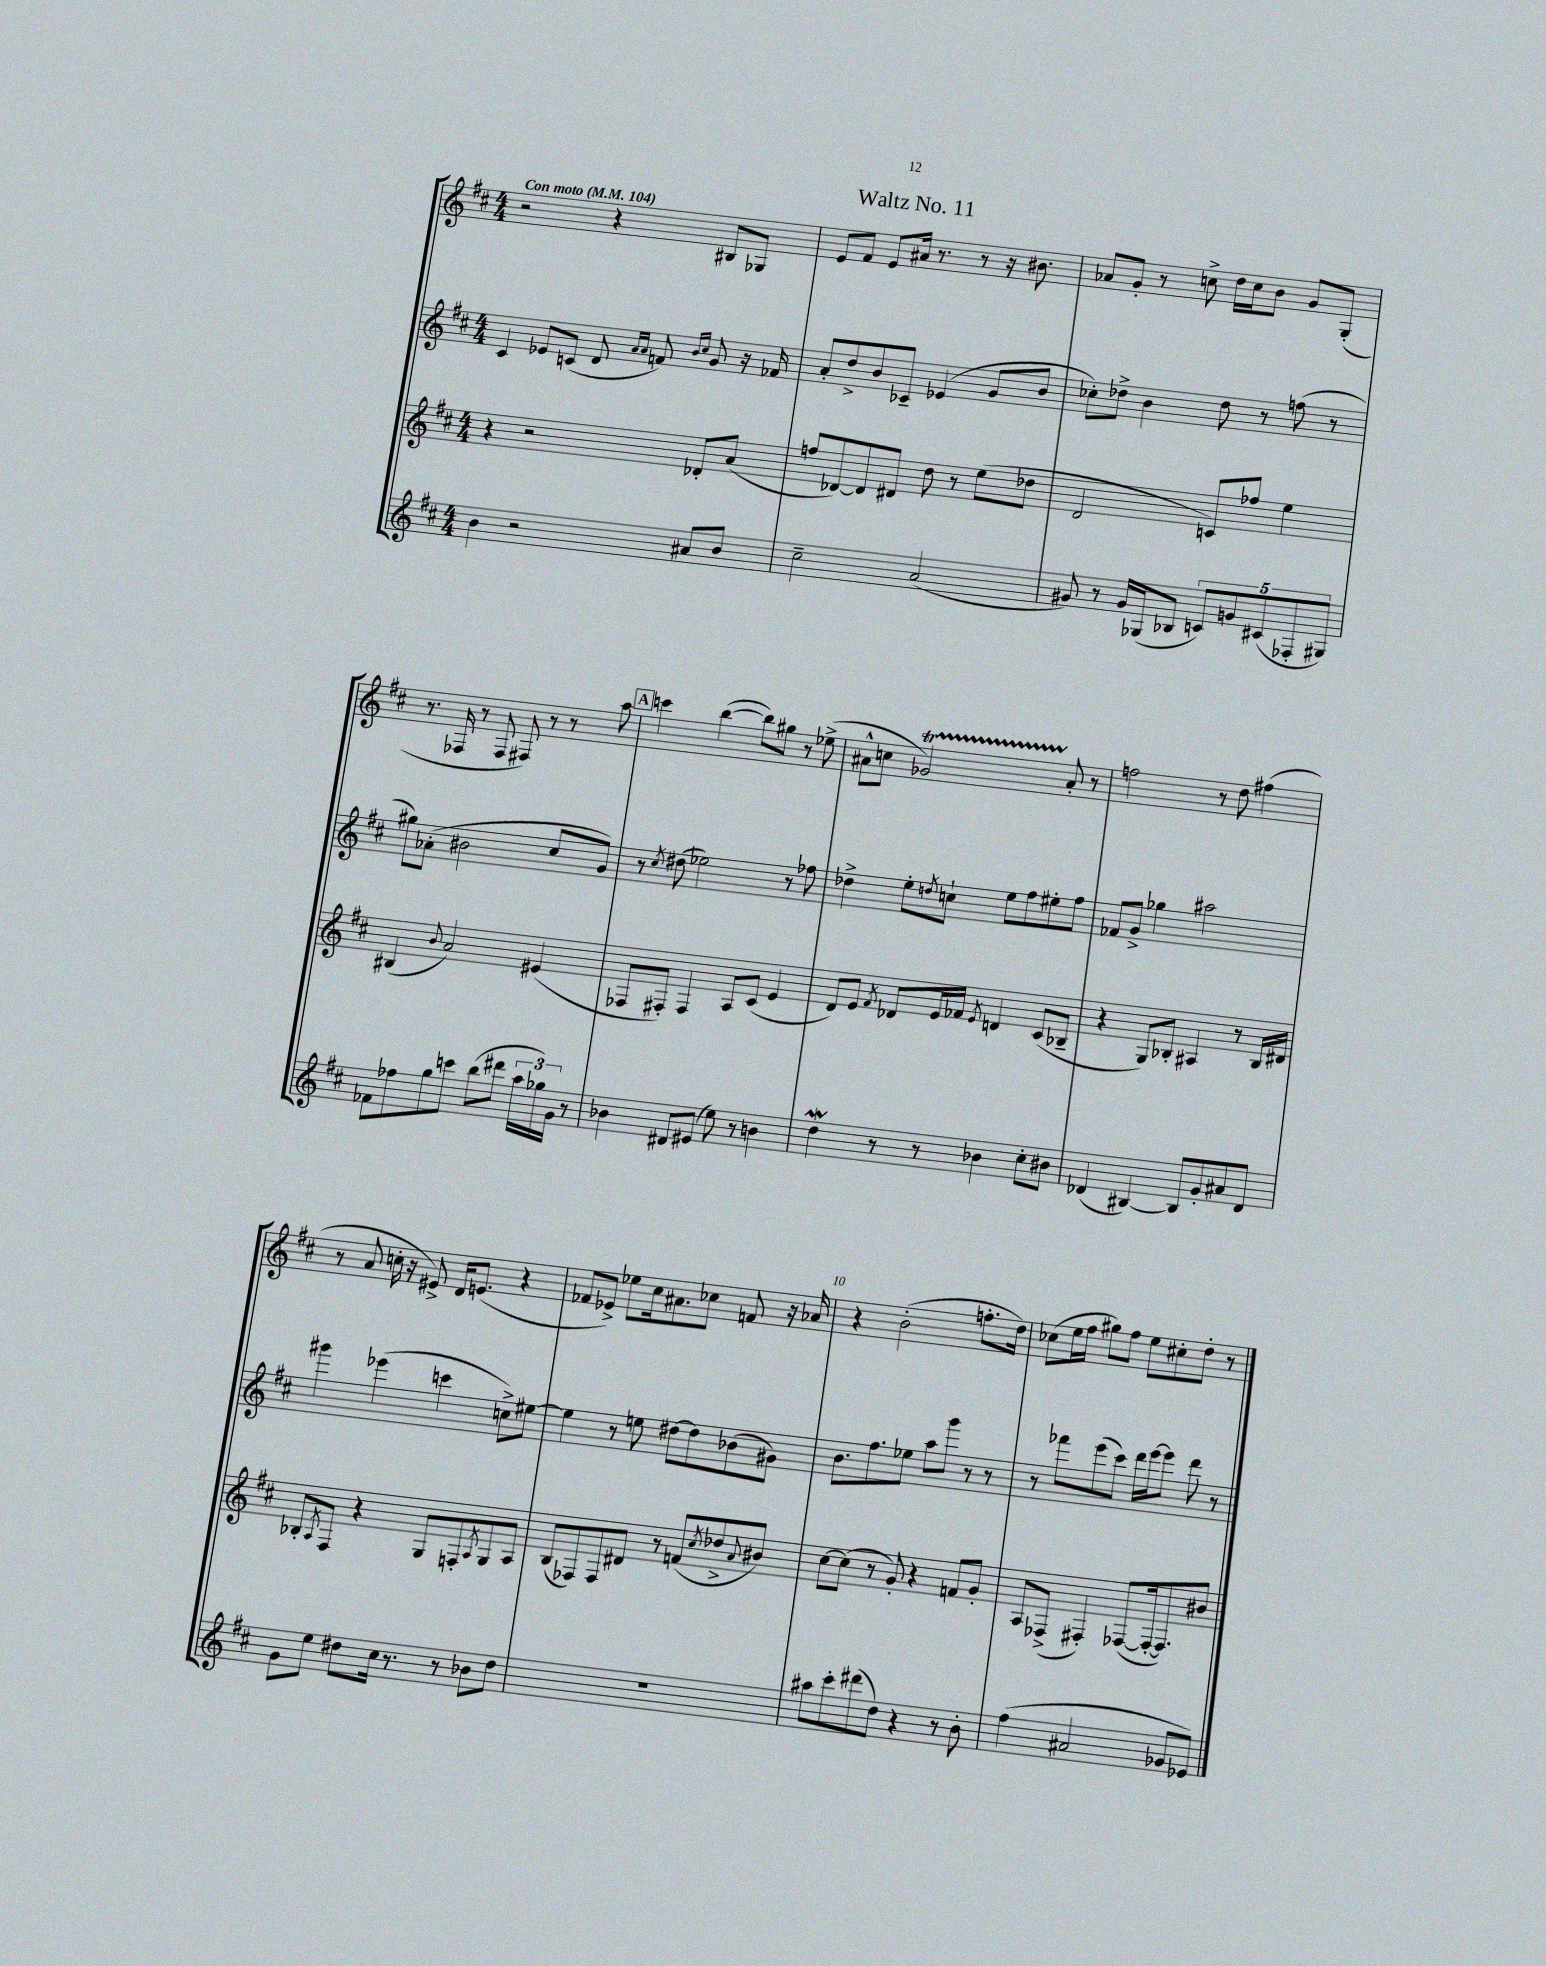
\header { title = "Waltz No. 11" }
<<
\new StaffGroup <<
\new Staff = "s0" {
    \clef treble \key d \major \numericTimeSignature \time 4/4 \tempo "Con moto" 4 = 104
    r2 r4 bis8 ges8 |
    e'8 fis'8 e'8 ais'16 r8. r8 r16 bis'8. |
    aes'8 g'8-. r8 c''8-> d''16 c''16 b'8 g'8 g8-.( |
    r8. fes16 r8 fes8 fis8) r8 r8 a''8 |
    \mark \markup { \box "A" } c'''4 b''4~( b''8) gis''8 r8 ees''8->( |
    ais'8-^ c''8 ges'2\startTrillSpan) ais'8-.\stopTrillSpan r8 |
    f''2 r8 d''8 fis''4( |
    r8 a'8 c''16-. r16 eis'8->) d'16 e'8.( r4 |
    fes'8 ees'8->) ees''8 cis''16 ais'8. ces''8 f'8 r16 aes'16 |
    r4 b'2-.( f''8.-. d''16) |
    ces''8( e''16 fis''16 gis''8) fis''8 e''8 cis''8-. d''8-. r8 \bar "|." |
}
\new Staff = "s1" {
    \clef treble \key d \major \numericTimeSignature \time 4/4
    cis'4 ees'8 c'8( d'8 \grace { a'16 a'16 } f'8) \grace { b'16 cis''16 } g'8 r16 fes'16 |
    a'8-. d''8-> b'8 ces'8-- ees'4( g'8 b'8 |
    ces''8-.) des''8-> b'4 des''8 r8 f''8( r8 |
    gis''8) aes'8-.( bis'2 cis''8 g'8) |
    \mark \markup { \box "A" } r8 \acciaccatura { cis''8 } dis''8( ees''2) r8 fes''8 |
    des''4-> e''8-. \acciaccatura { d''8 } c''8-! e''8 fis''8 eis''8-. fis''8 |
    fes'8 g'8-> ges''4 ais''2 |
    gis'''4 ees'''4( c'''4 c''8->) eis''8~ |
    eis''4 r8 e''8 dis''8~ dis''8 bes'8( gis'8) |
    b'8. fis''8. ees''8 a''8 g'''8 r8 r8 |
    r8 fes'''8 e'''8( cis'''8) d'''16 e'''16~ e'''8 d'''8 r8 \bar "|." |
}
\new Staff = "s2" {
    \clef treble \key d \major \numericTimeSignature \time 4/4
    r4 r2 des'8-. a'8( |
    f''8 des'8~) des'8 dis'8 d''8 r8 e''8( des''8 |
    d'2 c'8) fes''8 e''4 |
    bis4( \appoggiatura { b'8 } a'2) eis'4( |
    \mark \markup { \box "A" } fes8 fis8-.) fis4 a8 cis'8( e'4 |
    d'8) e'8 \acciaccatura { fis'8 } des'8 e'16 fes'16 \acciaccatura { e'8 } d'4 cis'8( bes8-- |
    r4 g8) bes8-. ais4 r8 bes16 dis'16 |
    bes8-. \acciaccatura { a8 } fis8 r4 g8 f8-. \acciaccatura { a8 } g8 a8 |
    b8( fes8) fes8 dis'8 r8 f'8( \acciaccatura { cis''8 } des''8-> \appoggiatura { a'8 } bis'8) |
    cis''8~ cis''8( r8 g'8-.) r4 f'8 g'8-. |
    a8 fes8->( fis4-.) fes8~( fes16~-. fes8.) bis'8 \bar "|." |
}
\new Staff = "s3" {
    \clef treble \key d \major \numericTimeSignature \time 4/4
    b'4 r2 ais'8 b'8 |
    cis''2-- a'2( |
    gis'8) r8 gis'16 ges16( bes8 \tuplet 5/4 { c'8) g'8 cis'8( fes8-. gis8) } |
    fes'8 fes''8 g''8 c'''8 b''8( dis'''8 \tuplet 3/2 { a''16 ges''16) g'16 } r8 |
    \mark \markup { \box "A" } bes'4 dis'8 eis'8( e''8) r8 b'4 |
    d''4\mordent r8 r8 bes'4 cis''8-. bis'8 |
    des'4( bis4~) bis8 g'8-. ais'8 des'8 |
    g'8 e''8 dis''8 cis''16 r8. r8 bes'8 dis''8 |
    R1 |
    ais''8 cis'''8-. dis'''8( d''8) r4 r8 b'8-. |
    fis''4( ais'2 ges'8 ees'8) \bar "|." |
}
>>
>>
\layout { \context { \Score \override BarNumber.break-visibility = ##(#f #t #t) barNumberVisibility = #(every-nth-bar-number-visible 5) } }
